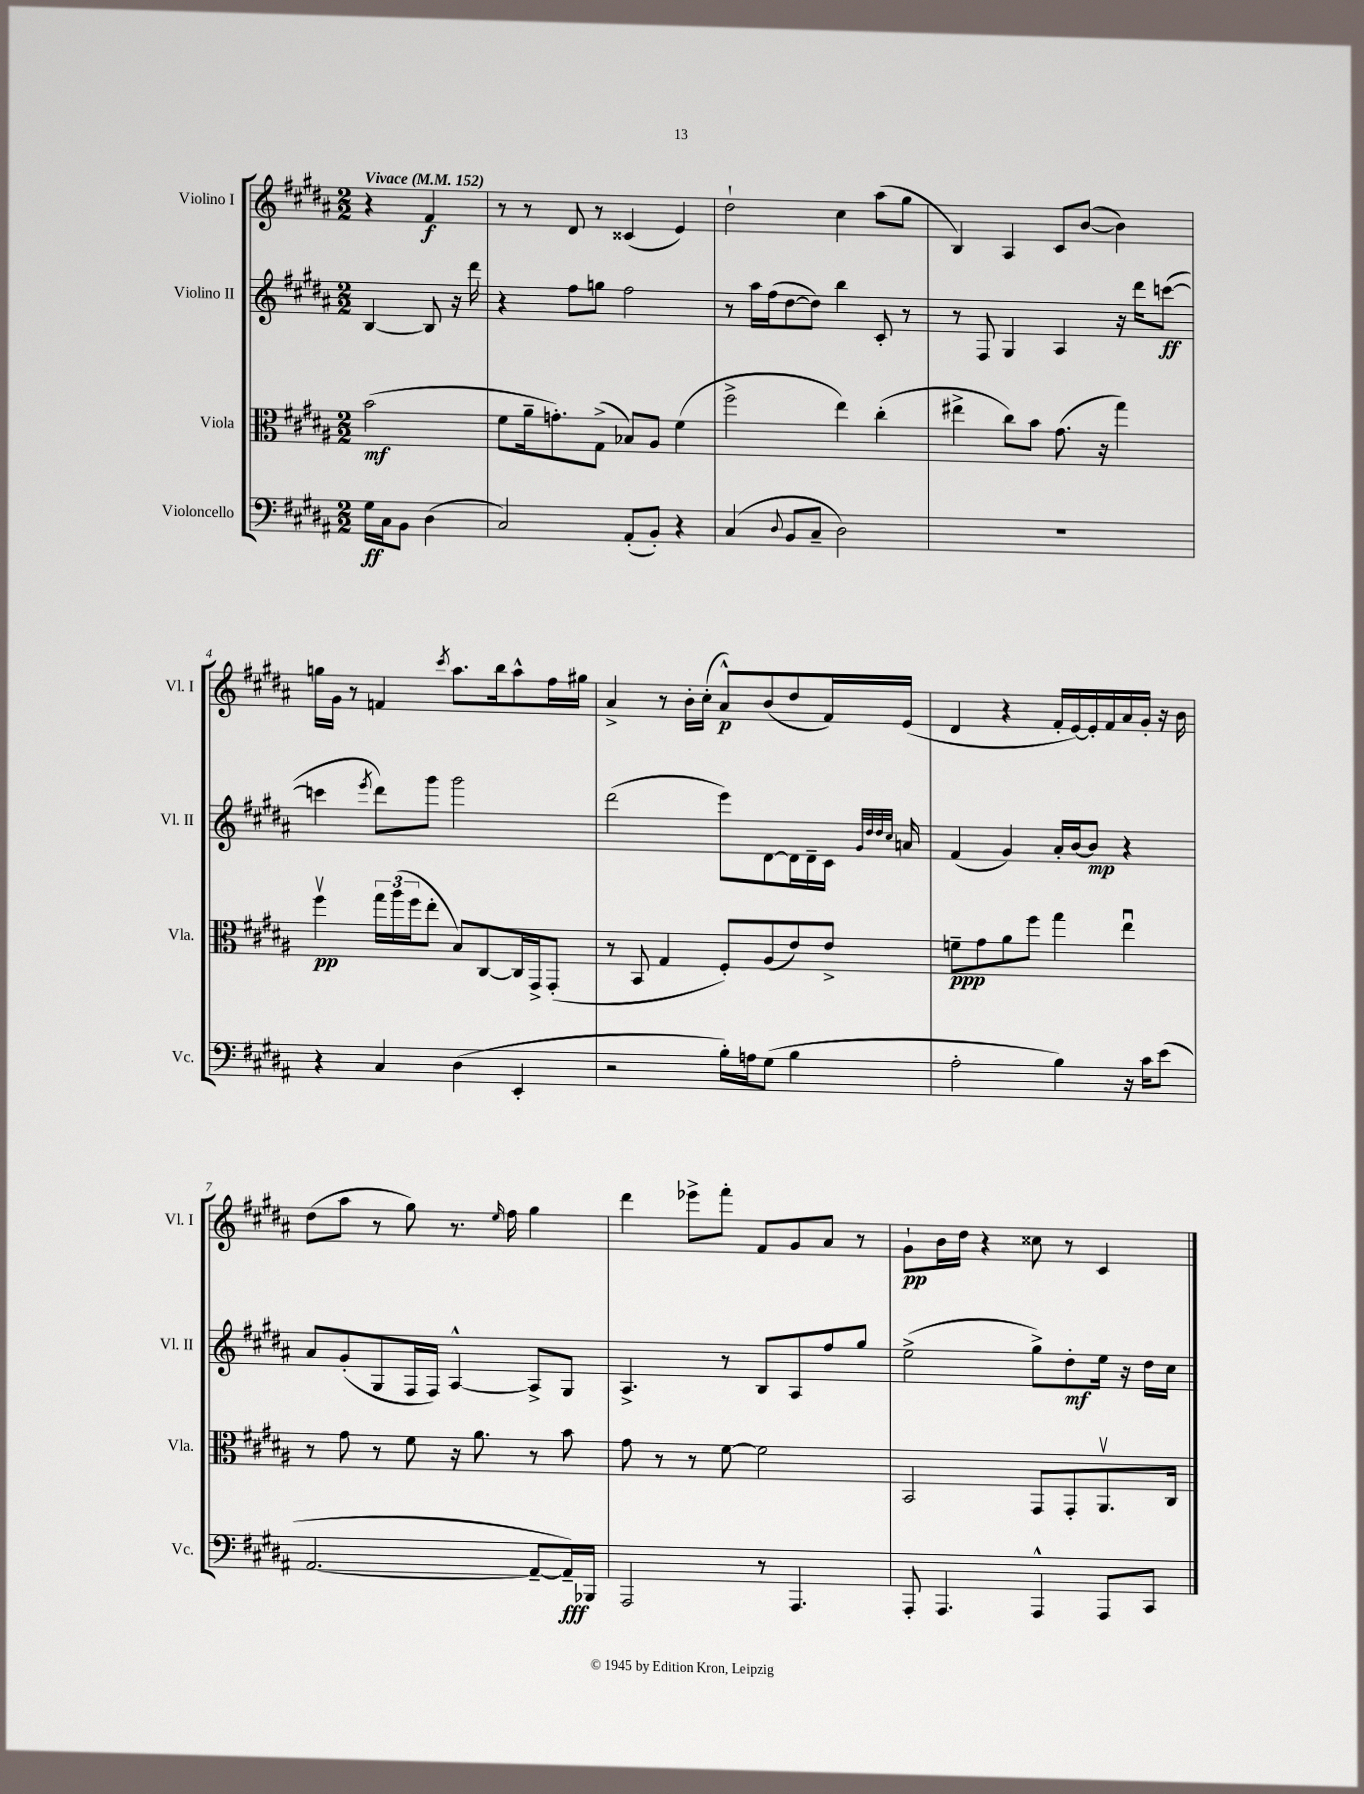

**kern	**dynam	**kern	**dynam	**kern	**dynam	**kern	**dynam
*part4	*part4	*part3	*part3	*part2	*part2	*part1	*part1
*staff4	*staff4	*staff3	*staff3	*staff2	*staff2	*staff1	*staff1
*I"Violoncello	*	*I"Viola	*	*I"Violino II	*	*I"Violino I	*
*I'Vc.	*	*I'Vla.	*	*I'Vl. II	*	*I'Vl. I	*
*clefF4	*	*clefC3	*	*clefG2	*	*clefG2	*
*k[f#c#g#d#a#]	*	*k[f#c#g#d#a#]	*	*k[f#c#g#d#a#]	*	*k[f#c#g#d#a#]	*
*M2/2	*	*M2/2	*	*M2/2	*	*M2/2	*
*MM152	*	*MM152	*	*MM152	*	*MM152	*
=	=	=	=	=	=	=	=
!	!	!	!	!	!	!LO:TX:a:B:t=Vivace	!
16G#\LL	ff	(2b\	mf	[4B/	.	4r	.
16C#\J	.	.	.	.	.	.	.
8BB\J	.	.	.	.	.	.	.
(4D#\	.	.	.	8B/]	.	4f#/	f
.	.	.	.	16r	.	.	.
.	.	.	.	16ddd#\	.	.	.
=1	=1	=1	=1	=1	=1	=1	=1
2C#/)	.	8f#\L	.	4r	.	8r	.
.	.	16a#~\k	.	.	.	8r	.
.	.	8.gn'\)	.	.	.	.	.
.	.	.	.	8ff#\L	.	8d#/	.
.	.	(8G#^\J	.	8ggn\J	.	8r	.
(8AA#'/L	.	8B-X/L)	.	2ff#\	.	(4c##X/	.
8BB'/J)	.	8A#/J	.	.	.	.	.
4r	.	(4f#\	.	.	.	4e/)	.
=2	=2	=2	=2	=2	=2	=2	=2
(4C#/	.	2ff#^\	.	8r	.	2dd#`\	.
.	.	.	.	16aa#\LL	.	.	.
.	.	.	.	(16ff#\J	.	.	.
8qqD#/	.	.	.	.	.	.	.
8BB/L	.	.	.	[8dd#\	.	.	.
8C#~/J	.	.	.	8dd#\J])	.	.	.
2D#\)	.	4ee\)	.	4bb\	.	4cc#\	.
.	.	(4cc#'\	.	8c#'/	.	(8aa#\L	.
.	.	.	.	8r	.	8gg#\J	.
=3	=3	=3	=3	=3	=3	=3	=3
1r	.	4ee#X^\	.	8r	.	4B/)	.
.	.	.	.	8F#/	.	.	.
.	.	8cc#\L)	.	4G#/	.	4A#/	.
.	.	8b\J	.	.	.	.	.
.	.	(8.g#\	.	4A#/	.	8c#/L	.
.	.	.	.	.	.	([8b/J	.
.	.	16r	.	.	.	.	.
.	.	4gg#\)	.	16r	.	4b\])	.
.	.	.	.	16ddd#\KL	.	.	.
.	.	.	.	([8cccn\J	ff	.	.
!!LO:LB:g=z
=4	=4	=4	=4	=4	=4	=4	=4
4r	.	4ff#v\	pp	4cccn\]	.	16ggn\LL	.
.	.	.	.	.	.	16g#\JJ	.
.	.	.	.	.	.	8r	.
.	.	.	.	8qeee/	.	.	.
4C#/	.	24gg#\LL	.	8ddd#\L)	.	4fn/	.
.	.	(24aa#\	.	.	.	.	.
.	.	24ff#\J	.	.	.	.	.
.	.	8ee'\J	.	8ggg#\J	.	.	.
.	.	.	.	.	.	8qccc#/	.
(4D#\	.	8B/L)	.	2ggg#\	.	8.aa#\L	.
.	.	[8C#/	.	.	.	.	.
.	.	.	.	.	.	16bb\k	.
4EE'/	.	16C#/L]	.	.	.	8aa#^^\	.
.	.	16GG#^/J	.	.	.	.	.
.	.	(8GG#'/J	.	.	.	16ff#\L	.
.	.	.	.	.	.	16gg#X\JJ	.
=5	=5	=5	=5	=5	=5	=5	=5
2r	.	8r	.	(2ddd#\	.	4a#^/	.
.	.	8BB/	.	.	.	.	.
.	.	4G#/	.	.	.	8r	.
.	.	.	.	.	.	16b'\LL	.
.	.	.	.	.	.	(16cc#'\JJ	.
16B'\LL)	.	8F#'/L)	.	8eee\L)	.	8a#^^/L)	p
16An\J	.	.	.	.	.	.	.
(8G#\J	.	(8A#/	.	[8d#\	.	(8b/	.
4B\	.	8e/)	.	16d#\L]	.	8dd#/	.
.	.	.	.	16d#~\	.	.	.
.	.	8e^/J	.	16c#\JJ	.	16f#/L)	.
.	.	.	.	32qqg#/LLL	.	.	.
.	.	.	.	32qqdd#/	.	.	.
.	.	.	.	32qqdd#/	.	.	.
.	.	.	.	32qqcc#/JJJ	.	.	.
.	.	.	.	16an/	.	(16e/JJ	.
=6	=6	=6	=6	=6	=6	=6	=6
2A#'\	.	8fn~\L	ppp	(4f#/	.	4d#/	.
.	.	8g#\	.	.	.	.	.
.	.	8a#\	.	4g#/)	.	4r	.
.	.	8ff#\J	.	.	.	.	.
4B\)	.	4gg#\	.	16a#'/LL	.	16f#'/LL	.
.	.	.	.	[16b/J	.	[16e/)	.
.	.	.	.	8b/J]	mp	16e'/]	.
.	.	.	.	.	.	16f#/	.
16r	.	4eeu\	.	4r	.	16a#/	.
16c#\KL	.	.	.	.	.	16g#'/JJ	.
(8e\J	.	.	.	.	.	16r	.
.	.	.	.	.	.	16b\	.
!!LO:LB:g=z
=7	=7	=7	=7	=7	=7	=7	=7
[2.AA#/	.	8r	.	8a#/L	.	(8dd#\L	.
.	.	8g#\	.	(8g#'/	.	8aa#\J	.
.	.	8r	.	8G#/	.	8r	.
.	.	8f#\	.	16F#/L	.	8gg#\)	.
.	.	.	.	16F#/JJ)	.	.	.
.	.	16r	.	[4A#^^/	.	8.r	.
.	.	8.a#\	.	.	.	.	.
.	.	.	.	.	.	16qqee/	.
.	.	.	.	.	.	16ff#\	.
8AA#~/L_	.	8r	.	8A#^/L]	.	4gg#\	.
16AA#~/L])	fff	8b\	.	8G#/J	.	.	.
16BBB-X/JJ	.	.	.	.	.	.	.
=8	=8	=8	=8	=8	=8	=8	=8
2AAA#/	.	8g#\	.	4.A#^/	.	4ddd#\	.
.	.	8r	.	.	.	.	.
.	.	8r	.	.	.	8eee-X^\L	.
.	.	[8f#\	.	8r	.	8fff#'\J	.
8r	.	2f#\]	.	8B/L	.	8f#/L	.
4.AAA#/	.	.	.	8A#/	.	8g#/	.
.	.	.	.	8ff#/	.	8a#/J	.
.	.	.	.	8gg#/J	.	8r	.
=9	=9	=9	=9	=9	=9	=9	=9
8AAA#'/	.	2BB/	.	(2ee^\	.	8g#`\L	pp
4.AAA#/	.	.	.	.	.	16b\L	.
.	.	.	.	.	.	16dd#\JJ	.
.	.	.	.	.	.	4r	.
4AAA#^^/	.	8GG#/L	.	8gg#^\L)	.	8cc##X\	.
.	.	8GG#'/	.	8dd#'\	mf	8r	.
8AAA#/L	.	8.AA#v/	.	16ee\Jk	.	4c#/	.
.	.	.	.	16r	.	.	.
8CC#/J	.	.	.	16dd#\LL	.	.	.
.	.	16C#/Jk	.	16cc#\JJ	.	.	.
==	==	==	==	==	==	==	==
*-	*-	*-	*-	*-	*-	*-	*-
